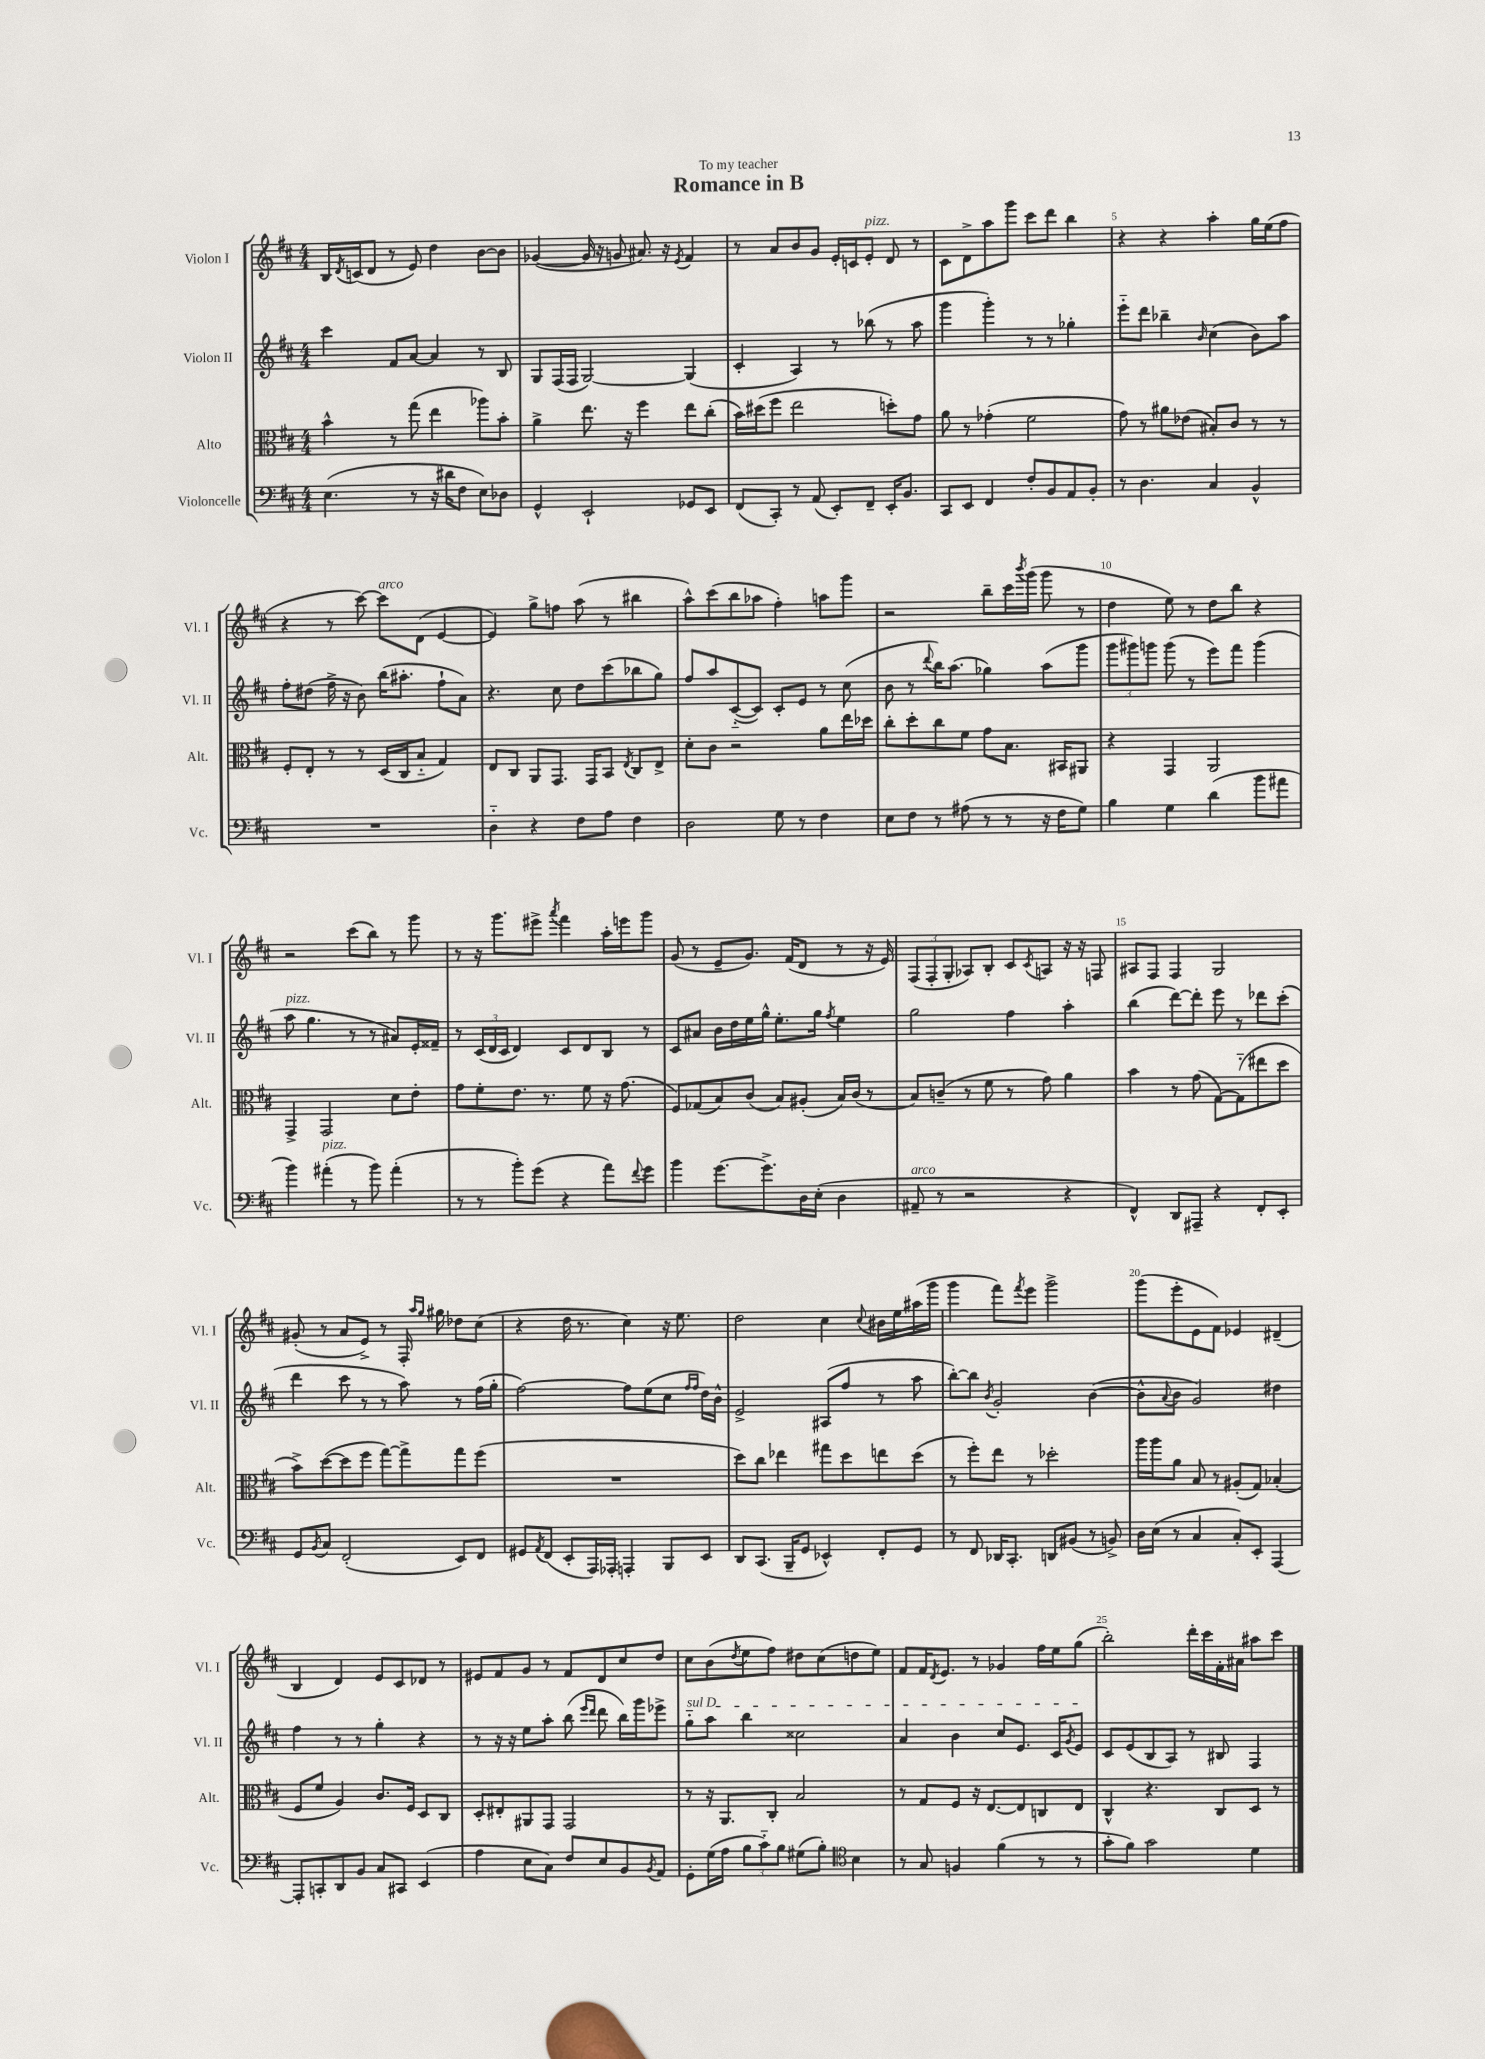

**kern	**kern	**kern	**kern
*part4	*part3	*part2	*part1
*staff4	*staff3	*staff2	*staff1
*I"Violoncelle	*I"Alto	*I"Violon II	*I"Violon I
*I'Vc.	*I'Alt.	*I'Vl. II	*I'Vl. I
*clefF4	*clefC3	*clefG2	*clefG2
*k[f#c#]	*k[f#c#]	*k[f#c#]	*k[f#c#]
*M4/4	*M4/4	*M4/4	*M4/4
=1	=1	=1	=1
(4.E\	4b^^\	4ccc#\	16B/LL
.	.	.	8qd/
.	.	.	(16cn/J
.	.	.	8d/J
.	8r	8f#/L	8r
8r	(8gg\	[8a/J	8e/)
16r	4ee\	4a/]	4dd\
16d#X\KL	.	.	.
8F#\J	.	.	.
8E\L)	8aa-X\L)	8r	[8b\L
8D-X\J	8b'\J	8B/	8b\J]
=2	=2	=2	=2
4GG^^/	4a^\	8G/L	([4g-X/
.	.	(16F#/L	.
.	.	16F#/JJ	.
2EE`/	8.ee\	[2G/)	16g-/]
.	.	.	16r
.	.	.	8gn/
.	16r	.	.
.	4ff#\	.	8.a#X/)
.	.	.	16r
.	.	.	8qe/
8GG-X/L	8ee\L	(4G/]	4f#/
8EE/J	(8cc#'\J	.	.
=3	=3	=3	=3
(8FF#/L	16b\LL)	4c#'/	8r
.	(16dd#X\J	.	.
8CC#'/J)	8ff#\J	.	8a/L
8r	2ee\	4A/)	8b/
(8AA/	.	.	8g/J
8EE'/L)	.	8r	16e'/LL
.	.	.	16cn/J
!	!	!	!LO:TX:a:i:t=pizz.
8FF#~/J	.	(8bb-X\	8e'/J
16EE'/KL	8ddn'\L)	8r	8d/
8.BB/J	.	.	.
.	8g\J	8aa\	8r
=4	=4	=4	=4
8CC#/L	8a\	4ggg\	8c#\L
8EE/J	8r	.	8d^\
4FF#/	(4g-X'\	4ggg'\)	8aa\
.	.	.	8ggg\J
8F#'/L	2f#\	8r	8ccc#\L
8BB/	.	8r	8ddd\J
8AA/	.	4gg-X'\	4bb\
8BB'/J	.	.	.
=5	=5	=5	=5
8r	8g\)	8eee\L	4r
4.D\	8r	8ddd\J	.
.	8a#X\L	4bb-X~\	4r
.	(8e-X\J	.	.
.	.	16qqb/	.
4C#/	8B#X'/L)	(4cc#\	4aa'\
.	8c#/J	.	.
4BB^^/	8r	8b\L)	16gg\LL
.	.	.	(16ee\J
.	8r	8aa\J	8ff#\J
!!LO:LB:g=z
=6	=6	=6	=6
1r	8F#'/L	8ff#'\L	4r
.	8E'/J	(8dd#X\J	.
.	8r	16ff#^\	8r
.	.	16r	.
.	8r	8b\)	[8ccc#\)
!	!	!	!LO:TX:a:i:t=arco
.	(16D/LL	(16bb\KL	8ccc#\L]
.	16C#/J	8.aa#X'\J	.
.	8B/J	.	(8d\J
.	4G/)	8ff#`\L	[4e/
.	.	8a\J)	.
=7	=7	=7	=7
4D\	8E/L	4.r	4e/])
.	8C#/J	.	.
4r	8AA/L	.	8gg^\L
.	8.GG/J	8cc#\	8ffn\J
8F#\L	.	8dd\L	(8aa\
.	16GG/KL	.	.
8A\J	8BB/J	(8ccc#\	8r
.	8qE/	.	.
4F#\	8C#/L	8bb-X\	4bb#X\
.	8E^/J	8gg\J)	.
=8	=8	=8	=8
2D\	8d'\L	8ff#/L	8aa^^\L)
.	8c#\J	8aa/	(8ccc#\
.	2r	([8c#/	8bb\
.	.	8c#/J])	8aa-X\J
8G\	.	8c#'/L	4ff#'\)
8r	.	8e/J	.
4F#\	8a\L	8r	8aan\L
.	16ee\L	(8cc#\	8ggg\J
.	16dd-X\JJ	.	.
=9	=9	=9	=9
8E\L	8cc#'\L	8b\	2r
8F#\J	8dd'\	8r	.
.	.	8qqddd/	.
8r	8cc#\	16bb\KL)	.
.	.	(8.aa\J	.
(8A#X\	8f#\J	.	.
8r	8g\L	4gg-X\)	8bb~\L
8r	8.B\J	.	16ccc#\L
.	.	.	8qbbb/
.	.	.	(16ggg\JJ
16r	.	(8aa\L	8ggg\
16F#\KL	16BB#X/KL	.	.
8G\J)	8AA#X/J	8ggg\J	8r
=10	=10	=10	=10
4B\	4r	12ggg\L	4dd\
.	.	12ggg#X\)	.
.	.	12gggn\J	.
4G\	4GG/	(8ggg\	8ee\)
.	.	8r	8r
(4d\	2AA/	8eee\L)	8dd\L
.	.	8fff#\J	8bb\J
8b\L	.	(4ggg\	4r
8a#X\J	.	.	.
!!LO:LB:g=z
=11	=11	=11	=11
!	!	!LO:TX:a:i:t=pizz.	!
4b\)	4GG^/	8aa\	2r
.	.	4.gg\	.
!LO:TX:a:i:t=pizz.	!	!	!
(4a#X'\	2GG/	.	.
8r	.	8r	(8ccc#\L
8b\)	.	8r	8bb\J)
(4a#'\	8d\L	8a#X/L)	8r
.	8e'\J	16e'/L	8ggg\
.	.	16f##X~/JJ	.
=12	=12	=12	=12
8r	8g\L	8r	8r
8r	8f#'\	(24c#/LL	16r
.	.	24d/	.
.	.	.	8.ggg\L
.	.	24c#/JJ	.
8b'\L)	8.e\J	4d/)	.
(8g\J	.	.	8eee#X^\J
.	8.r	.	.
.	.	.	8qaaa/
4r	.	8c#/L	4fff#\
.	8f#\	8d/	.
8a\L)	16r	8B/J	16aa'\LL
.	(8.g\	.	16eeen\J
8qqf#/	.	.	.
8g\J	.	8r	8ggg\J
=13	=13	=13	=13
4b\	8F#/L)	8c#/L	(8g/
.	(8G-X/	8a#X/J	8r
[8.g\L	8B/)	16b\LL	8e~/L
.	.	16dd\	.
.	(8c#/J	16ee\	8.g/J)
8.g^\]	.	16gg^^\JJ	.
.	8B/L)	8.ee'\L	.
.	.	.	(16f#/KL
16D\L	(8A#X'/J	.	8d/J
(16E'\JJ	.	16gg\Jk	.
.	.	8qff#/	.
4D\	16B/LL)	4ee\	8r
.	(16c#/JJ	.	.
.	8r	.	16r
.	.	.	16e/)
=14	=14	=14	=14
!LO:TX:a:i:t=arco	!	!	!
8AA#X~/	8B/L)	2gg\	(12F#/L
.	.	.	12F#'/
8r	(8cn~/J	.	.
.	.	.	12G'/J
2r	8r	.	8A-X/L)
.	8f#\	.	8B'/J
.	8r	4ff#\	8c#/L
.	.	.	8qc#/
.	8g\)	.	8An/J
4r	4a\	4aa'\	16r
.	.	.	16r
.	.	.	8Fn/
=15	=15	=15	=15
4FF#^^/)	4b\	(4bb\	8A#X/L
.	.	.	8F#/J
8DD/L	8r	[8ddd\L)	4F#/
8AAA#X~/J	(8g\	8ddd'\J]	.
4r	[8G\L)	8eee\	2G/
.	(8G\]	8r	.
8FF#'/L	8ee#X\	8ddd-X\L	.
8EE'/J	8dd\J	(8ccc#'\J	.
!!LO:LB:g=z
=16	=16	=16	=16
8GG/L	8b^\L)	4ddd\	(8g#X'/
8qBB/	.	.	.
8C#/J	([8dd\	.	8r
(2FF#'/	8dd\]	8ccc#\	8a/L
.	8ff#\J	8r	8e^/J)
.	[8gg\L)	8r	8r
.	8gg^\]	8aa\)	16F#'/
.	.	.	16qqaa/LL
.	.	.	16qqgg/JJ
.	.	.	16gg#X\
8EE/L)	8gg\	8r	8dd-X\L
8FF#/J	(8ff#\J	(16ff#\LL	(8cc#\J
.	.	16gg'\JJ	.
=17	=17	=17	=17
8GG#X/L	1r	[2ff#\)	4r
8qAA/	.	.	.
(8FF#/J	.	.	.
8EE'/L	.	.	16dd\
.	.	.	8.r
16AAA/L)	.	.	.
16AAA-X'/JJ	.	.	.
4AAAn'/	.	8ff#\L]	4cc#\)
.	.	(8ee\	.
8BBB/L	.	8cc#\J	16r
.	.	.	8.ee\
.	.	16qqff#/LL	.
.	.	16qqff#/JJ	.
8EE/J	.	16dd\LL)	.
.	.	16b^^\JJ	.
=18	=18	=18	=18
8DD/L	8dd\L)	2e^/	2dd\
(8.CC#/J	8cc#\J	.	.
.	4ee-X\	.	.
16BBB~/KL	.	.	.
8GG/J	.	.	.
4EE-X^^/)	8gg#X\L	(8A#X/L	4cc#\
.	8dd\	8ff#/J	.
.	.	.	8qqcc#/
8FF#'/L	8een\	8r	16b#X\LL
.	.	.	16ee\
8GG/J	(8dd\J	8aa\	(16aa#X\
.	.	.	16ggg\JJ
=19	=19	=19	=19
8r	8r	[8bb'\L)	4ggg\
8FF#/	8ff#'\L)	8bb\J]	.
.	.	8qb/	.
16DD-X/KL	8ee\J	2g'/	8fff#\L)
8.CC#'/J	.	.	.
.	.	.	8qfff#/
.	8r	.	8eee\J
8DDn/L	2dd-X'\	.	2ggg^\
(8BB#X/J	.	.	.
8r	.	([4b\	.
8BBn^/)	.	.	.
=20	=20	=20	=20
16D\LL	16aa\LL	8b^^\L]	(8ggg\L
(16E\JJ	16aa\J	.	.
.	.	8qqa/	.
8r	8a\J	8b\J	8eee'\
4C#/	8B/	2g/)	8e\
.	8r	.	8f#\J)
8C#'/L)	(8A#X'/L	.	4e-X/
8EE'/J	8G/J)	.	.
[4AAA/	(4B-X'/	4dd#X\	(4d#X~/
!!LO:LB:g=z
=21	=21	=21	=21
8AAA'/L]	8F#/L	4ff#\	4B/
8CCn'/	8f#/J	.	.
8DD/	4A/)	8r	4d/)
8BB/J	.	8r	.
8C#/L	8.c#/L	4gg'\	8e/L
8CC#X/J	.	.	8c#/
.	16F#/Jk	.	.
(4EE/	8D/L	4r	8d-X/J
.	8C#/J	.	8r
=22	=22	=22	=22
4A\	8D'/L	8r	8e#X/L
.	8E#X'/	16r	8f#/
.	.	16r	.
8E\L	8AA#X/	8ee\L	8g/J
8C#\J)	8GG/J	8aa'\J	8r
8F#/L	2GG/	(8bb\	8f#/L
.	.	16qqeee/LL	.
.	.	16qqddd/JJ	.
8E/	.	8ddd\	8d/
8BB/	.	16bb\LL)	8cc#/
.	.	16ggg\J	.
8qBB/	.	.	.
8AA/J	.	8eee-X^\J	8dd/J
=23	=23	=23	=23
!	!	!LO:TX:a:i:t=sul D	!
8GG'\L	8r	8gg\L	8cc#\L
(16G\L	16r	8aa\J	(8b\
16A\JJ	8.AA/L	.	.
.	.	.	8qdd/
12B\L	.	4bb\	8ee\
12c#\)	.	.	.
.	8C#'/J	.	8ff#\J)
12B\J	.	.	.
(8G#X\L	2B/	2cc##X\	8dd#X\L
8B'\J)	.	.	(8cc#\
*clefC4	*	*	*
4B\	.	.	8ddn\
.	.	.	8ee\J)
=24	=24	=24	=24
8r	8r	4a/	8f#/L
8G/	8G/L	.	16f#/K
.	.	.	8qd/
.	.	.	8.e/J
4Fn/	8F#/J	4b\	.
.	16r	.	8r
.	[8.E/L	.	.
(4f#\	.	8cc#/L	4g-X/
.	8E/]	8.e/J	.
8r	8Cn/	.	16ff#\LL
.	.	16c#/KL	16ee\J
.	.	8qg/	.
8r	8E/J	8e/J	(8gg\J
=25	=25	=25	=25
8g'\L	4C#^^/	8c#/L	2bb'\)
8f#\J)	.	(8e/	.
2g\	4.r	8B/	.
.	.	8A/J)	.
.	.	8r	16ddd'\LL
.	.	.	16ccc#\
.	8C#/L	8B#X/	16f#'\
.	.	.	16a#X\JJ
4d\	8D/J	4F#/	8aa#X\L
.	8r	.	8ccc#\J
==	==	==	==
*-	*-	*-	*-
